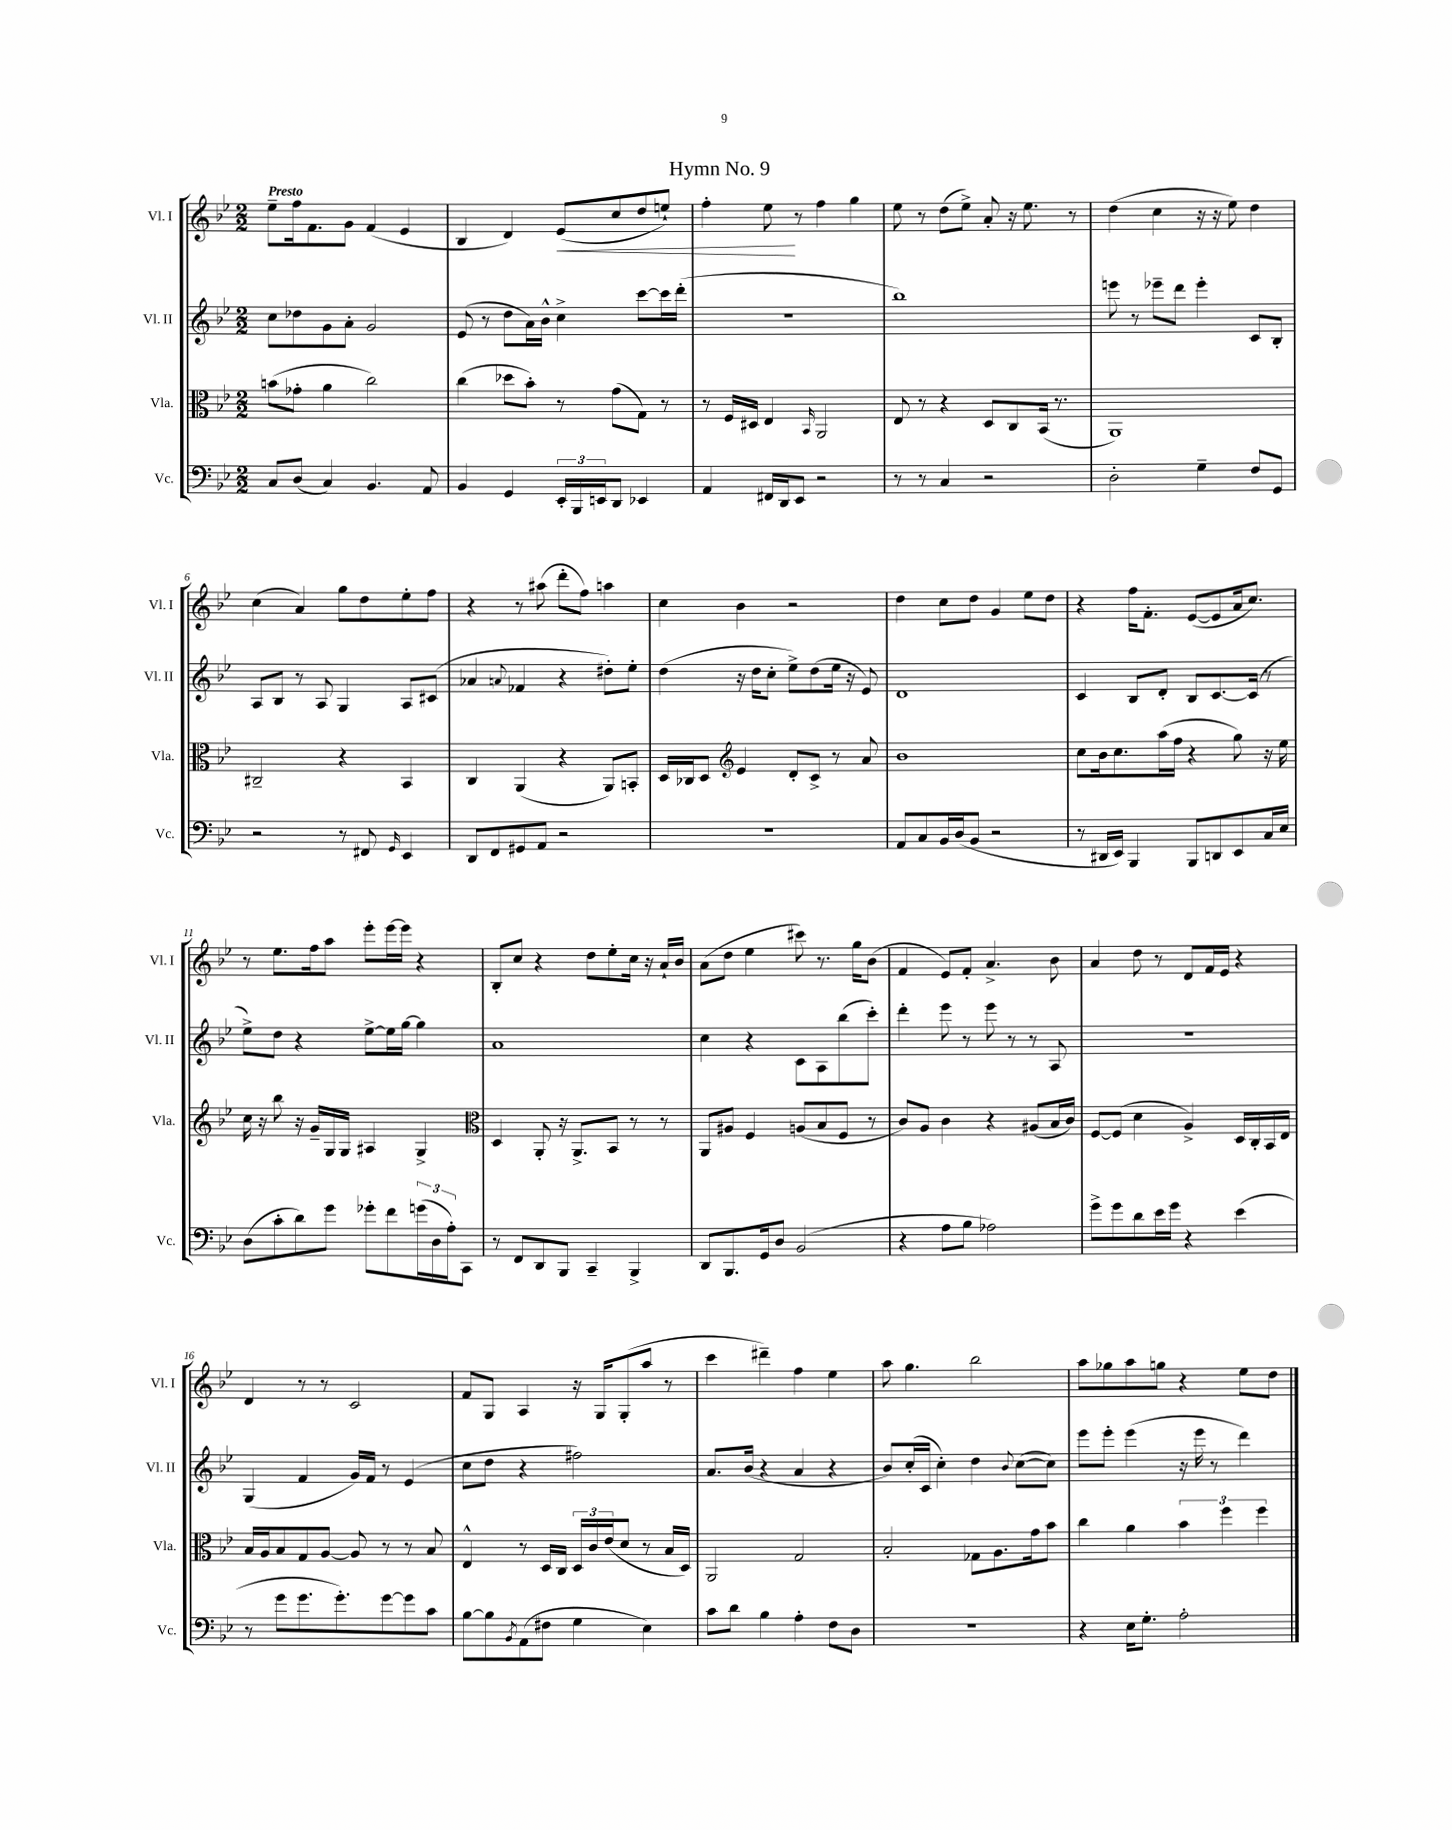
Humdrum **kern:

**kern	**kern	**kern	**kern
*staff4	*staff3	*staff2	*staff1
*clefF4	*clefC3	*clefG2	*clefG2
*k[b-e-]	*k[b-e-]	*k[b-e-]	*k[b-e-]
*M2/2	*M2/2	*M2/2	*M2/2
8C	(8b	8cc	8ee-~
(8D	8g-'	8dd-	16ff
.	.	.	8.f
4C)	4a	8g	.
.	.	8a'	8g
4.BB-	2cc)	2g	(4f
.	.	.	4e-
8AA	.	.	.
=	=	=	=
4BB-	(4cc	(8e-	4B-
.	.	8r	.
4GG	8dd-	8dd	4d)
.	8b-')	16a)	.
.	.	16b-^^	.
24EE-'	8r	4cc^	(8e-
24BBB-	.	.	.
24EE	.	.	.
8DD	(8g	.	8cc
4EE-	8G)	[8ccc	8dd
.	8r	16ccc]	8ee`)
.	.	(16ddd'	.
=	=	=	=
4AA	8r	1r	4ff'
.	16F	.	.
.	16D#	.	.
16FF#	4E-	.	8ee-
16DD	.	.	.
8EE-	.	.	8r
.	16qqBB-	.	.
2r	2AA	.	4ff
.	.	.	4gg
=	=	=	=
8r	8E-	1bb-)	8ee-
8r	8r	.	8r
4C	4r	.	(8dd
.	.	.	8ee-^)
2r	8D	.	8a'
.	8C	.	16r
.	.	.	8.ee-
.	(16BB-	.	.
.	8.r	.	.
.	.	.	8r
=	=	=	=
2D'	1AA)	8eee	(4dd
.	.	8r	.
.	.	8eee-~	4cc
.	.	8ddd	.
4G~	.	4eee-'	16r
.	.	.	16r
.	.	.	8ee-)
8F	.	8c	4dd
8GG	.	8B-'	.
=	=	=	=
2r	2C#~	8A	(4cc
.	.	8B-	.
.	.	8r	4a)
.	.	8A	.
8r	4r	4G	8gg
8FF#	.	.	8dd
16qqGG	.	.	.
4EE-	4BB-	8A	8ee-'
.	.	(8c#	8ff
=	=	=	=
8DD	4C	4a-	4r
8FF	.	.	.
.	.	8qqa	.
8GG#	(4AA	4f-	8r
8AA	.	.	(8aa#
2r	4r	4r	8ddd'
.	.	.	8ff)
.	8AA)	8dd#')	4aa
.	8BB'	8ee-'	.
=	=	=	=
1r	16D	(4dd	4cc
.	16C-	.	.
.	8D	.	.
*	*clefG2	*	*
.	4e-	16r	4b-
.	.	16dd	.
.	.	8cc'	.
.	8d'	8ee-^)	2r
.	8c^	(8dd	.
.	8r	16ee-	.
.	.	16r	.
.	8a	8e-)	.
=	=	=	=
8AA	1b-	1d	4dd
8C	.	.	.
16BB-	.	.	8cc
(16D	.	.	.
8BB-	.	.	8dd
2r	.	.	4g
.	.	.	8ee-
.	.	.	8dd
=	=	=	=
8r	8cc	4c	4r
16DD#	16b-	.	.
16EE-)	8.cc	.	.
4BBB-	.	8B-	16ff
.	.	.	8.f'
.	(16aa	8d'	.
.	16ff	.	.
8BBB-	4r	8B-	([8e-
8DD	.	[8.c	8e-]
8EE-	8gg)	.	16a
.	.	(16c]	8.cc)
16C	16r	8r	.
16E-	16ee-	.	.
=	=	=	=
(8D	16cc	8ee-^)	8r
.	16r	.	.
8c'	8bb-	8dd	8.ee-
8d)	16r	4r	.
.	16g~	.	16ff
8g	16G	.	8aa
.	16G	.	.
8g-'	4A#	[8ee-^	8eee-'
8f	.	16ee-]	[16eee-
.	.	[16gg	16eee-]
(24g	4G^	4gg]	4r
24D	.	.	.
24A')	.	.	.
8CC	.	.	.
=	=	=	=
*	*clefC3	*	*
8r	4D	1a	8B-'
8FF	.	.	8cc
8DD	8AA'	.	4r
8BBB-	16r	.	.
.	8.AA^	.	.
4CC~	.	.	8dd
.	8BB-	.	8ee-'
4BBB-^	8r	.	16cc
.	.	.	16r
.	8r	.	16a`
.	.	.	16b-
=	=	=	=
8DD	8AA	4cc	(8a
8.BBB-	8A#	.	8dd
.	4F	4r	4ee-
16GG	.	.	.
8D	.	.	.
(2BB-	(8A	8c	8ccc#)
.	8B-	8A	8.r
.	8F	(8bb-	.
.	.	.	16gg
.	8r	8ccc')	(8b-
=	=	=	=
4r	8c)	4ddd'	4f
.	8A	.	.
8A	4c	8eee-	8e-)
8B-	.	8r	8f'
2A-)	4r	8eee-	4.a^
.	.	8r	.
.	(8A#	8r	.
.	16B-	8A	8b-
.	16c)	.	.
=	=	=	=
8g^	[8F	1r	4a
8g	(8F]	.	.
8d	4d	.	8dd
16e-	.	.	8r
16g	.	.	.
4r	4A^)	.	8d
.	.	.	16f
.	.	.	16e-
(4e-	16D	.	4r
.	16C'	.	.
.	16BB-	.	.
.	16E-	.	.
=	=	=	=
8r	16B-	(4G	4d
.	16A	.	.
8g	8B-	.	.
8.g	8G	4f	8r
.	[8A	.	8r
8.g')	.	.	.
.	8A]	16g)	2c
.	.	16f	.
[8g	8r	8r	.
8g]	8r	(4e-	.
8c	8B-	.	.
=	=	=	=
[8B-	4E-^^	8cc	8f
8B-]	.	8dd	8G
8qBB-	.	.	.
(8AA	8r	4r	4A
8F#	16D	.	.
.	16C	.	.
4G	24D	2ff#)	16r
.	24c	.	.
.	.	.	16G
.	(24e-	.	.
.	8d	.	(8G'
4E-)	8r	.	8aa
.	16B-	.	8r
.	16D)	.	.
=	=	=	=
8c	2AA	8.a	4ccc
8d	.	.	.
.	.	(16b-	.
4B-	.	4r	4ddd#~)
4A'	2G	4a	4ff
8F	.	4r	4ee-
8D	.	.	.
=	=	=	=
1r	2B-'	8b-)	8aa
.	.	(16cc'	4.gg
.	.	16c	.
.	.	4cc')	.
.	8G-	4dd	2bb-
.	8.A	.	.
.	.	8qqb-	.
.	.	([8cc	.
.	16g	.	.
.	8b-	8cc])	.
=	=	=	=
4r	4cc	8eee-	8aa
.	.	8eee-'	8gg-
16E-	4a	(4eee-	8aa
8.G'	.	.	.
.	.	.	8gg
2A'	6b-	16r	4r
.	.	16eee-	.
.	.	8r	.
.	6ff	.	.
.	.	4ddd)	8ee-
.	6ff	.	.
.	.	.	8dd
==	==	==	==
*-	*-	*-	*-
